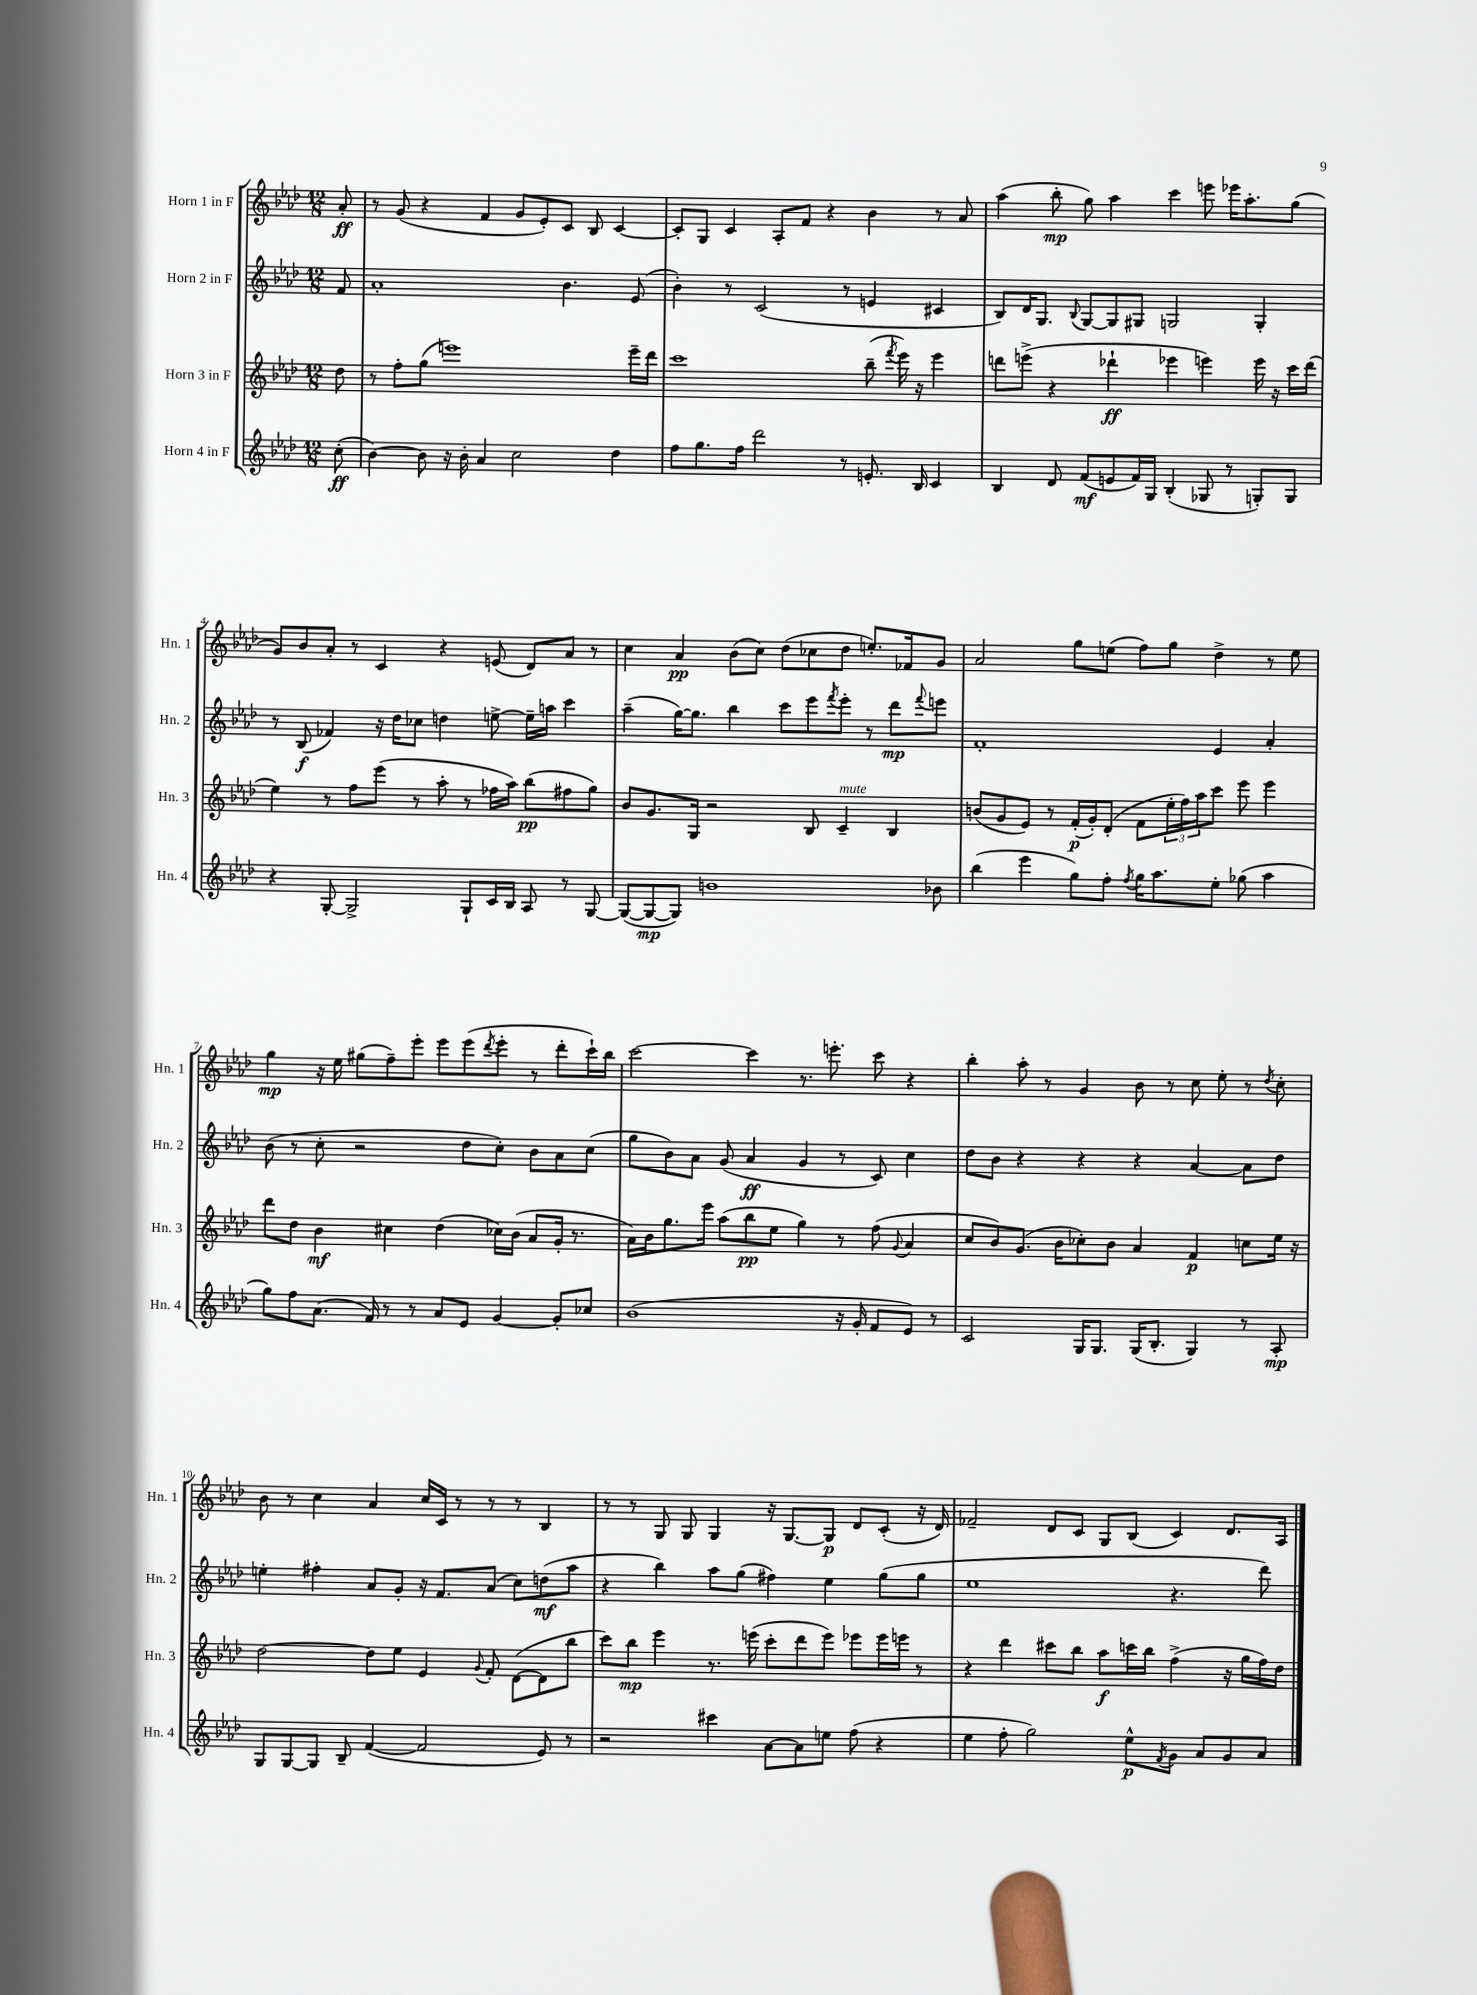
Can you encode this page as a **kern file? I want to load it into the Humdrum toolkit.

**kern	**kern	**kern	**kern
*staff4	*staff3	*staff2	*staff1
*clefG2	*clefG2	*clefG2	*clefG2
*k[b-e-a-d-]	*k[b-e-a-d-]	*k[b-e-a-d-]	*k[b-e-a-d-]
*M12/8	*M12/8	*M12/8	*M12/8
(8cc'	8dd-	8f	8a-'
=	=	=	=
[4b-)	8r	1a-'	8r
.	8ff'	.	(8g
8b-]	(8gg	.	4r
16r	1eee)	.	.
16b-'	.	.	.
4a-	.	.	4f
2cc	.	.	8g
.	.	.	8e-')
.	.	4.b-	8c
.	.	.	8B-
4dd-	.	.	[4c
.	16eee~	(8e-	.
.	16ddd-	.	.
=	=	=	=
8ff	1ccc	4b-')	8c']
8.gg	.	.	8G
.	.	8r	4c
16ff	.	.	.
2ddd-	.	(2c	.
.	.	.	8A-'
.	.	.	8f
.	.	.	4r
8r	.	8r	.
8.e'	(8bb-~	4e	4b-
.	8qfff	.	.
.	16eee-)	.	.
16B-	16r	.	.
4c	4eee-	4c#	8r
.	.	.	8a-
=	=	=	=
4B-	8ddd	8B-)	(4aa-
.	(8eee^	16d-	.
.	.	8.G	.
8d-	4r	.	8bb-'
.	.	8qqB-	.
(8f	.	[8G	8gg)
8e	4ddd-`	8G]	4aa-
16f)	.	8G#	.
16G	.	.	.
(4B-'	4eee-	2G	4ccc
8G-	4eee)	.	8eee
8r	.	.	16eee-
.	.	.	8.aa-'
8G')	16eee	4G'	.
.	16r	.	.
8G	16ccc	.	(8gg
.	(16ddd-	.	.
=	=	=	=
4r	4ee-)	8r	8g)
.	.	(8B-	8b-
[8G'	8r	4f-)	8a-'
2G^]	8ff	.	8r
.	(8eee-	16r	4c
.	.	16dd-	.
.	8r	8cc-	.
.	8aa-'	4dd	4r
8G`	8r	.	.
16c	16ff-	[8ee^	(8e
16B-	16aa-)	.	.
8A-	(8bb-	16ee~]	8d-)
.	.	16aa	.
8r	8ff#	4ccc	8a-
[8G	8gg)	.	8r
=	=	=	=
(8G_	8b-	(4aa-~	4cc
8G_	8.g	.	.
8G])	.	[16gg)	4a-
.	16G	8.gg]	.
1b	2r	.	.
.	.	4bb-	(8b-
.	.	.	8cc)
.	.	8ccc	(8dd-
.	8B-	8eee-	8cc-
.	.	8qfff	.
.	4c~	8eee-'	8dd-
.	.	8r	8.ee')
.	4B-	8ddd-	.
.	.	.	16f-
.	.	8qqfff	.
8b-	.	8eee	8g
=	=	=	=
(4bb-	(8b	1f'	2a-
.	8g	.	.
4eee-	8e-)	.	.
.	8r	.	.
8gg)	(16f'	.	8gg
.	16g')	.	.
8ff'	(8d-'	.	(8ee
8qff	.	.	.
16gg	8f	.	8ff)
8.aa-	.	.	.
.	24ee-'	.	8gg
.	24ff)	.	.
.	24aa-	.	.
8ee-'	8ccc	4e-	4dd-^
(8gg-	8eee-	.	.
4aa-	4eee-	4a-'	8r
.	.	.	8ee
=	=	=	=
8gg)	8ddd-	(8b-	4gg
8ff	8dd-	8r	.
(8.a-	4b-	8cc'	16r
.	.	.	16ee-
.	.	2r	(8gg#
16f)	.	.	.
8r	4cc#	.	8ff~)
8r	.	.	8eee-'
8a-	(4dd-	.	8eee-
8e-	.	8dd-	(8eee-
.	.	.	8qddd-
[4g	16cc-)	8cc')	8eee-'
.	(16b-	.	.
.	8a-	8b-	8r
8g']	16g'	8a-	8ddd-'
.	8.r	.	.
8cc-	.	(8cc	16ccc`)
.	.	.	16bb-
=	=	=	=
(1b-	16a-)	8gg	[2ccc
.	16b-	.	.
.	8.gg	8b-)	.
.	.	8a-	.
.	16eee-	.	.
.	(8aa-	(8g	.
.	8bb-	4a-	4ccc]
.	8ee-	.	.
.	4gg)	4g	8.r
.	.	.	8.eee'
16r	8r	8r	.
16g'	.	.	.
8f	(8ff	8c)	8ccc
.	8qqg	.	.
8e-)	4a-	4cc	4r
8r	.	.	.
=	=	=	=
2c	8cc	8dd-	4bb-'
.	8b-)	8b-	.
.	(8.g	4r	8aa-'
.	.	.	8r
.	16b-	.	.
16G	8cc-')	4r	4g
8.G	.	.	.
.	8b-	.	.
(16G	4a-	4r	8b-
8.B-'	.	.	.
.	.	.	8r
4G)	4f	[4a-	8cc
.	.	.	8ee-'
8r	8cc	8a-]	8r
.	.	.	8qdd-
8A-'	16ee-	8dd-	8cc'
.	16r	.	.
=	=	=	=
8G	[2dd-	4ee'	8b-
[8G	.	.	8r
8G]	.	4ff#'	4cc
8B-~	.	.	.
([4f	8dd-]	8a-	4a-
.	8ee-	8g'	.
2f]	4e-	16r	16cc
.	.	8.f	16c
.	.	.	8r
.	8qqg	.	.
.	8f'	(8a-	8r
.	([8d-	8cc)	8r
8e-)	8d-]	(8dd	4B-
8r	8bb-	8aa-	.
=	=	=	=
2r	8ccc)	4r	8r
.	8bb-	.	8r
.	4eee-	4bb-)	8G
.	.	.	8G
4ccc#	8.r	8aa-	4G
.	.	(8gg	.
.	(16eee	.	.
[8a-	8ccc'	4ff#)	16r
.	.	.	[8.G
8a-]	8ddd-	.	.
8ee	8eee)	4ee-	8G]
(8ff	8eee-	.	8d-
4r	16eee-	(8gg	(8c'
.	16eee	.	.
.	8r	8gg	16r
.	.	.	16d-)
=	=	=	=
4ee-	4r	1ee-	2f-~
8ff'	4ddd-	.	.
2gg)	.	.	.
.	8ccc#	.	8d-
.	8bb-	.	8c
.	8aa-	.	8G
8ee-^^	16ccc	.	(8B-
.	16bb-	.	.
8qf	.	.	.
8g	(4ff^	4.r	4c)
8a-	.	.	.
8g	16r	.	8.d-
.	16gg	.	.
8a-	16ff)	8ddd-)	.
.	16dd-	.	16A-
==	==	==	==
*-	*-	*-	*-
